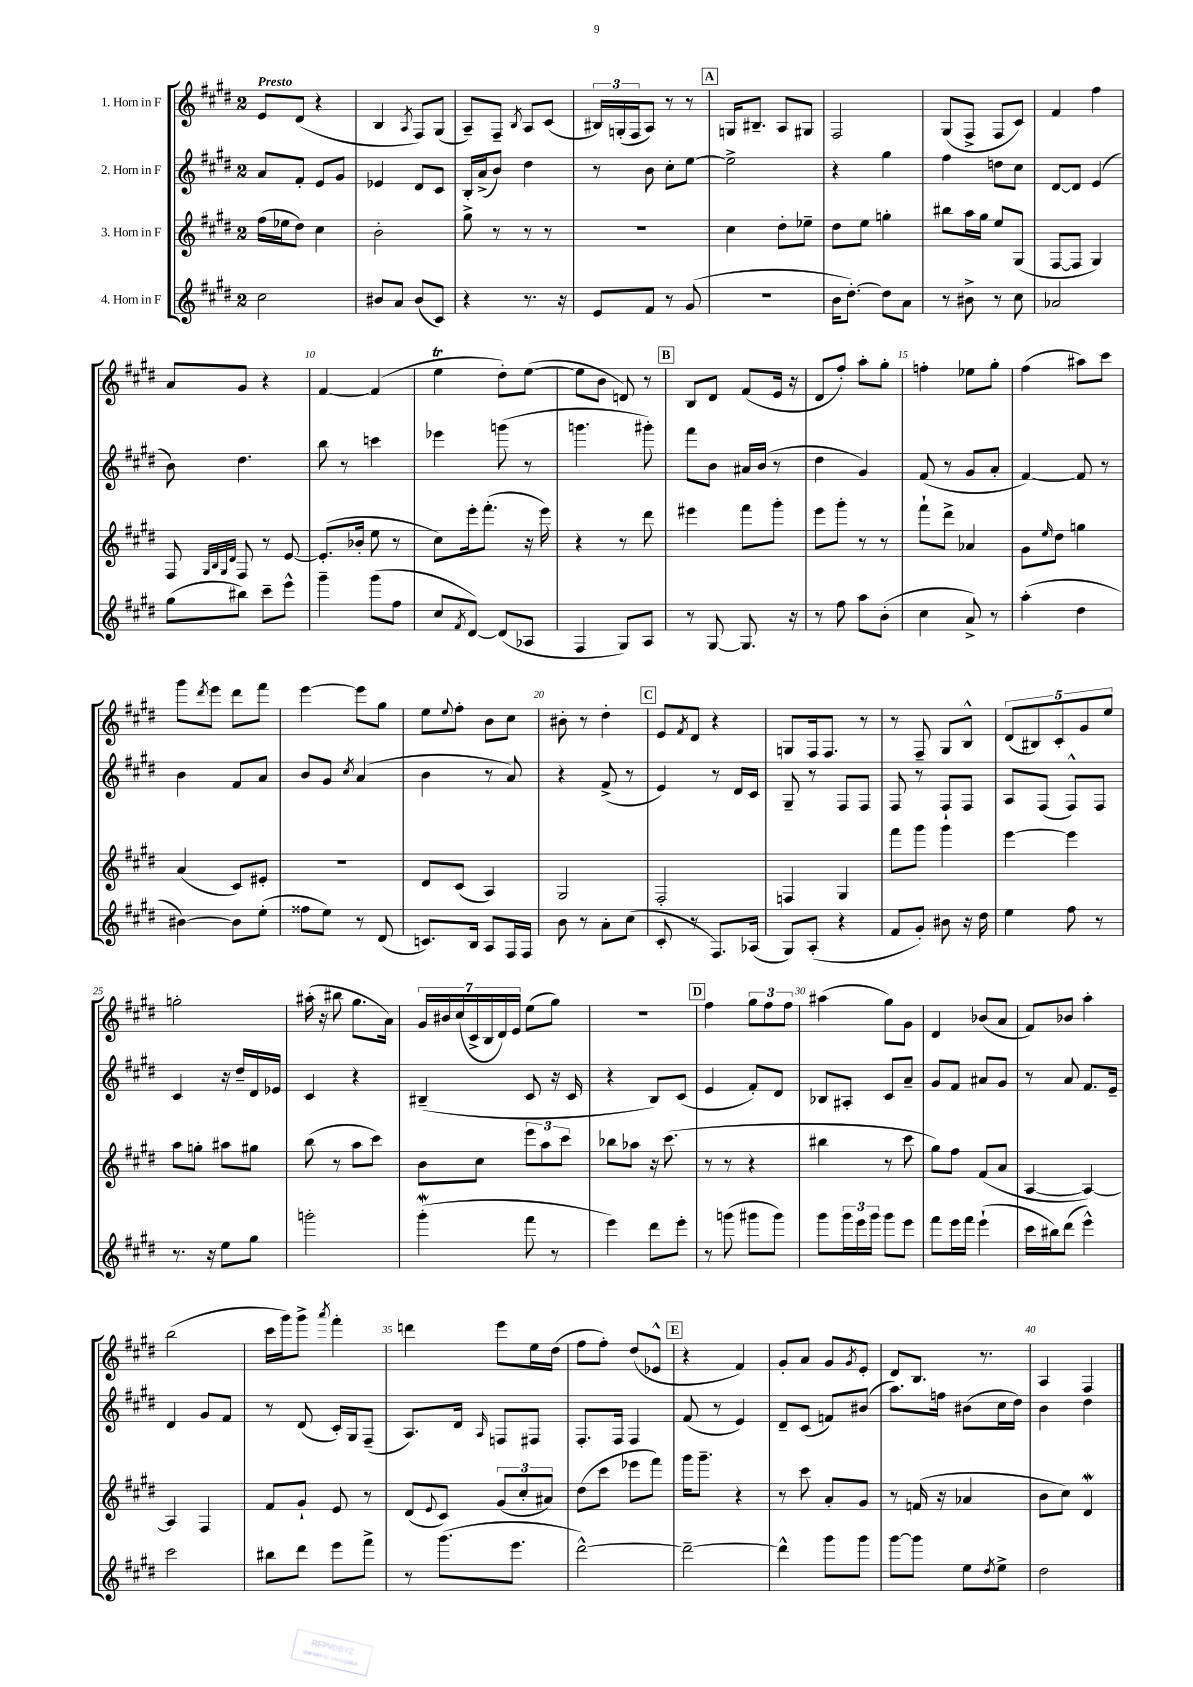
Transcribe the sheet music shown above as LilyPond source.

<<
\new StaffGroup <<
\new Staff = "s0" \with { instrumentName = "1. Horn in F" } {
    \clef treble \key e \major \once \override Staff.TimeSignature.style = #'single-digit \time 2/4 \tempo "Presto"
    e'8 dis'8( r4 |
    b4 \acciaccatura { a8 } fis8) gis8( |
    a8--) fis8-- \acciaccatura { b8 } a8 cis'8( |
    \tuplet 3/2 { bis16) g16-.( fis16 } a8) r8 r8 |
    \mark \markup { \box "A" } g16 bis8.-- a8 gis8 |
    fis2 |
    gis8( fis8-> fis8 cis'8) |
    fis'4 fis''4 |
    a'8 gis'8 r4 |
    fis'4~ fis'4( |
    e''4\trill dis''8-.) e''8~( |
    e''8 b'8 d'8) r8 |
    \mark \markup { \box "B" } b8 dis'8 fis'8( e'16 r16 |
    dis'8 fis''8-.) a''8-. gis''8-. |
    f''4-. ees''8 gis''8-. |
    fis''4( ais''8) cis'''8 |
    gis'''8 \acciaccatura { dis'''8 } e'''8 dis'''8 fis'''8 |
    e'''4~ e'''8 gis''8 |
    e''8 \appoggiatura { e''8 } fis''8-. b'8 cis''8 |
    bis'8-. r8 dis''4-. |
    \mark \markup { \box "C" } e'8 \acciaccatura { fis'8 } dis'8 r4 |
    g8 fis16 fis8. r8 |
    r8 fis8-- gis8 b8-^ |
    \tuplet 5/4 { dis'8( bis8) cis'8-. gis'8 e''8 } |
    g''2-. |
    ais''16-.( r16 bis''8 gis''8. a'16) |
    \tuplet 7/4 { gis'16 bis'16 cis''16( cis'16-> b16 dis'16) e'16 } e''8( gis''8) |
    R2 |
    \mark \markup { \box "D" } fis''4 \tuplet 3/2 { gis''8 fis''8 fis''8 } |
    ais''4( gis''8) gis'8 |
    dis'4 bes'8( a'8 |
    fis'8) bes'8 a''4-. |
    b''2( |
    cis'''16 gis'''16) gis'''8-> \acciaccatura { a'''8 } fis'''4-. |
    d'''4 e'''8 e''16 dis''16( |
    fis''8 fis''8-.) dis''8( ees'8-^ |
    \mark \markup { \box "E" } r4 fis'4) |
    gis'8-. a'8 gis'8 \acciaccatura { gis'8 } e'8-. |
    dis'8 b8. r8. |
    a4 fis4 \bar "|." |
}
\new Staff = "s1" \with { instrumentName = "2. Horn in F" } {
    \clef treble \key e \major \once \override Staff.TimeSignature.style = #'single-digit \time 2/4
    a'8 fis'8-. e'8 gis'8 |
    ees'4 dis'8 cis'8 |
    b16-. a'16->( b'8) dis''4 |
    r8 b'8 cis''8-. e''8~ |
    \mark \markup { \box "A" } e''2-> |
    r4 gis''4 |
    fis''4 d''8 cis''8 |
    dis'8~ dis'8 e'4( |
    b'8) dis''4. |
    b''8 r8 c'''4 |
    ees'''4 g'''8( r8 |
    g'''4. gis'''8-.) |
    \mark \markup { \box "B" } fis'''8 b'8 ais'16 b'16( r8 |
    dis''4 gis'4) |
    fis'8( r8 gis'8 a'8-. |
    fis'4~) fis'8 r8 |
    b'4 fis'8 a'8 |
    b'8 gis'8 \acciaccatura { cis''8 } a'4( |
    b'4 r8 a'8) |
    r4 fis'8->( r8 |
    \mark \markup { \box "C" } e'4) r8 dis'16 cis'16 |
    gis8-- r8 fis8 fis8 |
    fis8 r8 fis8-! fis8 |
    a8 fis8( fis8-^) fis8 |
    cis'4 r16 dis''16-- dis'16 ees'16 |
    cis'4 r4 |
    bis4--( cis'8 r16 cis'16 |
    r4 b8) cis'8( |
    \mark \markup { \box "D" } e'4 fis'8-.) dis'8 |
    bes8 ais8-. cis'8 a'8-- |
    gis'8 fis'8 ais'8 gis'8 |
    r8 a'8 fis'8. e'16-- |
    dis'4 gis'8 fis'8 |
    r8 dis'8( cis'16-.) gis16 fis8--( |
    a8.) dis'16 \grace { a16 } f8 fis8 |
    fis8.-. fis16 fis4 |
    \mark \markup { \box "E" } fis'8( r8 e'4) |
    dis'8-- cis'8( f'8) bis'8( |
    a''8.) f''16 bis'8( cis''16 dis''16) |
    b'4 dis''4 \bar "|." |
}
\new Staff = "s2" \with { instrumentName = "3. Horn in F" } {
    \clef treble \key e \major \once \override Staff.TimeSignature.style = #'single-digit \time 2/4
    fis''16( ees''16 dis''8) cis''4 |
    b'2-. |
    gis''8-> r8 r8 r8 |
    r2 |
    \mark \markup { \box "A" } cis''4 dis''8-. ees''8-- |
    dis''8 e''8 g''4-. |
    bis''8 a''16 gis''16 e''8 gis8( |
    fis8~ fis8 gis4) |
    fis8 \grace { gis32 b32 gis32 dis'32 } fis8 r8 e'8~ |
    e'8.-.( bes'16-. e''8 r8 |
    cis''8) e'''16-. fis'''8.-.( r16 e'''16) |
    r4 r8 dis'''8 |
    \mark \markup { \box "B" } eis'''4 fis'''8 gis'''8-. |
    e'''8 gis'''8-. r8 r8 |
    fis'''8-! dis'''8-> aes'4 |
    gis'8 \grace { e''16 } dis''8 g''4 |
    a'4( cis'8) eis'8-. |
    r2 |
    dis'8 cis'8( a4) |
    gis2 |
    \mark \markup { \box "C" } fis2-. |
    f4 gis4 |
    fis'''8 gis'''8 gis'''4 |
    e'''4~ e'''4 |
    a''8 g''8-. ais''8 gis''8 |
    b''8( r8 a''8 cis'''8) |
    b'8 cis''8 \tuplet 3/2 { e'''8 a''8 cis'''8 } |
    bes''8 aes''8 r16 cis'''8.( |
    \mark \markup { \box "D" } r8 r8 r4 |
    bis''4 r8 cis'''8 |
    gis''8) fis''8 fis'8( a'8 |
    a4~ a4~) |
    a4 fis4 |
    fis'8 gis'8-! e'8 r8 |
    dis'8( \appoggiatura { e'8 } cis'8) \tuplet 3/2 { gis'8( cis''8-. ais'8) } |
    dis''8( cis'''8 ees'''8 fis'''8) |
    \mark \markup { \box "E" } gis'''16 gis'''8.-- r4 |
    r8 cis'''8 a'8-. gis'8 |
    r8 f'16( r16 aes'4 |
    b'8 cis''8) dis'4\mordent \bar "|." |
}
\new Staff = "s3" \with { instrumentName = "4. Horn in F" } {
    \clef treble \key e \major \once \override Staff.TimeSignature.style = #'single-digit \time 2/4
    cis''2 |
    bis'8 a'8 bis'8( cis'8) |
    r4 r8. r16 |
    e'8 fis'8 r8 gis'8( |
    \mark \markup { \box "A" } R2 |
    b'16 dis''8.~-.) dis''8 a'8 |
    r8 bis'8-> r8 cis''8 |
    aes'2 |
    gis''8( bis''8) cis'''8-- e'''8-^ |
    gis'''4-- gis'''8( fis''8 |
    cis''8 \acciaccatura { fis'8 } dis'8~) dis'8( aes8 |
    fis4 gis8) a8 |
    \mark \markup { \box "B" } r8 gis8~ gis8. r16 |
    r8 fis''8 a''8 b'8-.( |
    cis''4 a'8->) r8 |
    a''4-.( dis''4 |
    bis'4~) bis'8 e''8-.( |
    fisis''8 e''8) r8 dis'8( |
    c'8.) b16 a8 fis16 fis16 |
    b'8 r8 a'8-. cis''8( |
    \mark \markup { \box "C" } cis'8-. r8 fis8.) aes16( |
    gis8) a8-.( r4 |
    fis'8 gis'8-.) bis'8 r16 dis''16 |
    e''4 fis''8 r8 |
    r8. r16 e''8 gis''8 |
    g'''2-. |
    gis'''4-.\mordent( fis'''8 r8 |
    e'''4) dis'''8 e'''8-. |
    \mark \markup { \box "D" } r8 g'''8( gis'''8 gis'''8) |
    gis'''8 \tuplet 3/2 { gis'''16 e'''16 gis'''16 } gis'''8 e'''8 |
    fis'''8 e'''16 fis'''16 e'''4-!( |
    cis'''16 bis''16) dis'''8( e'''4-^) |
    cis'''2 |
    bis''8 dis'''8 e'''8 fis'''8-> |
    r8 gis'''8.( e'''8. |
    dis'''2~-^) |
    \mark \markup { \box "E" } dis'''2~-- |
    dis'''4-^ gis'''8 gis'''8 |
    gis'''8~ gis'''8 e''8 \acciaccatura { dis''8 } e''8-> |
    dis''2 \bar "|." |
}
>>
>>
\layout { \context { \Score \override BarNumber.break-visibility = ##(#f #t #t) barNumberVisibility = #(every-nth-bar-number-visible 5) } }
